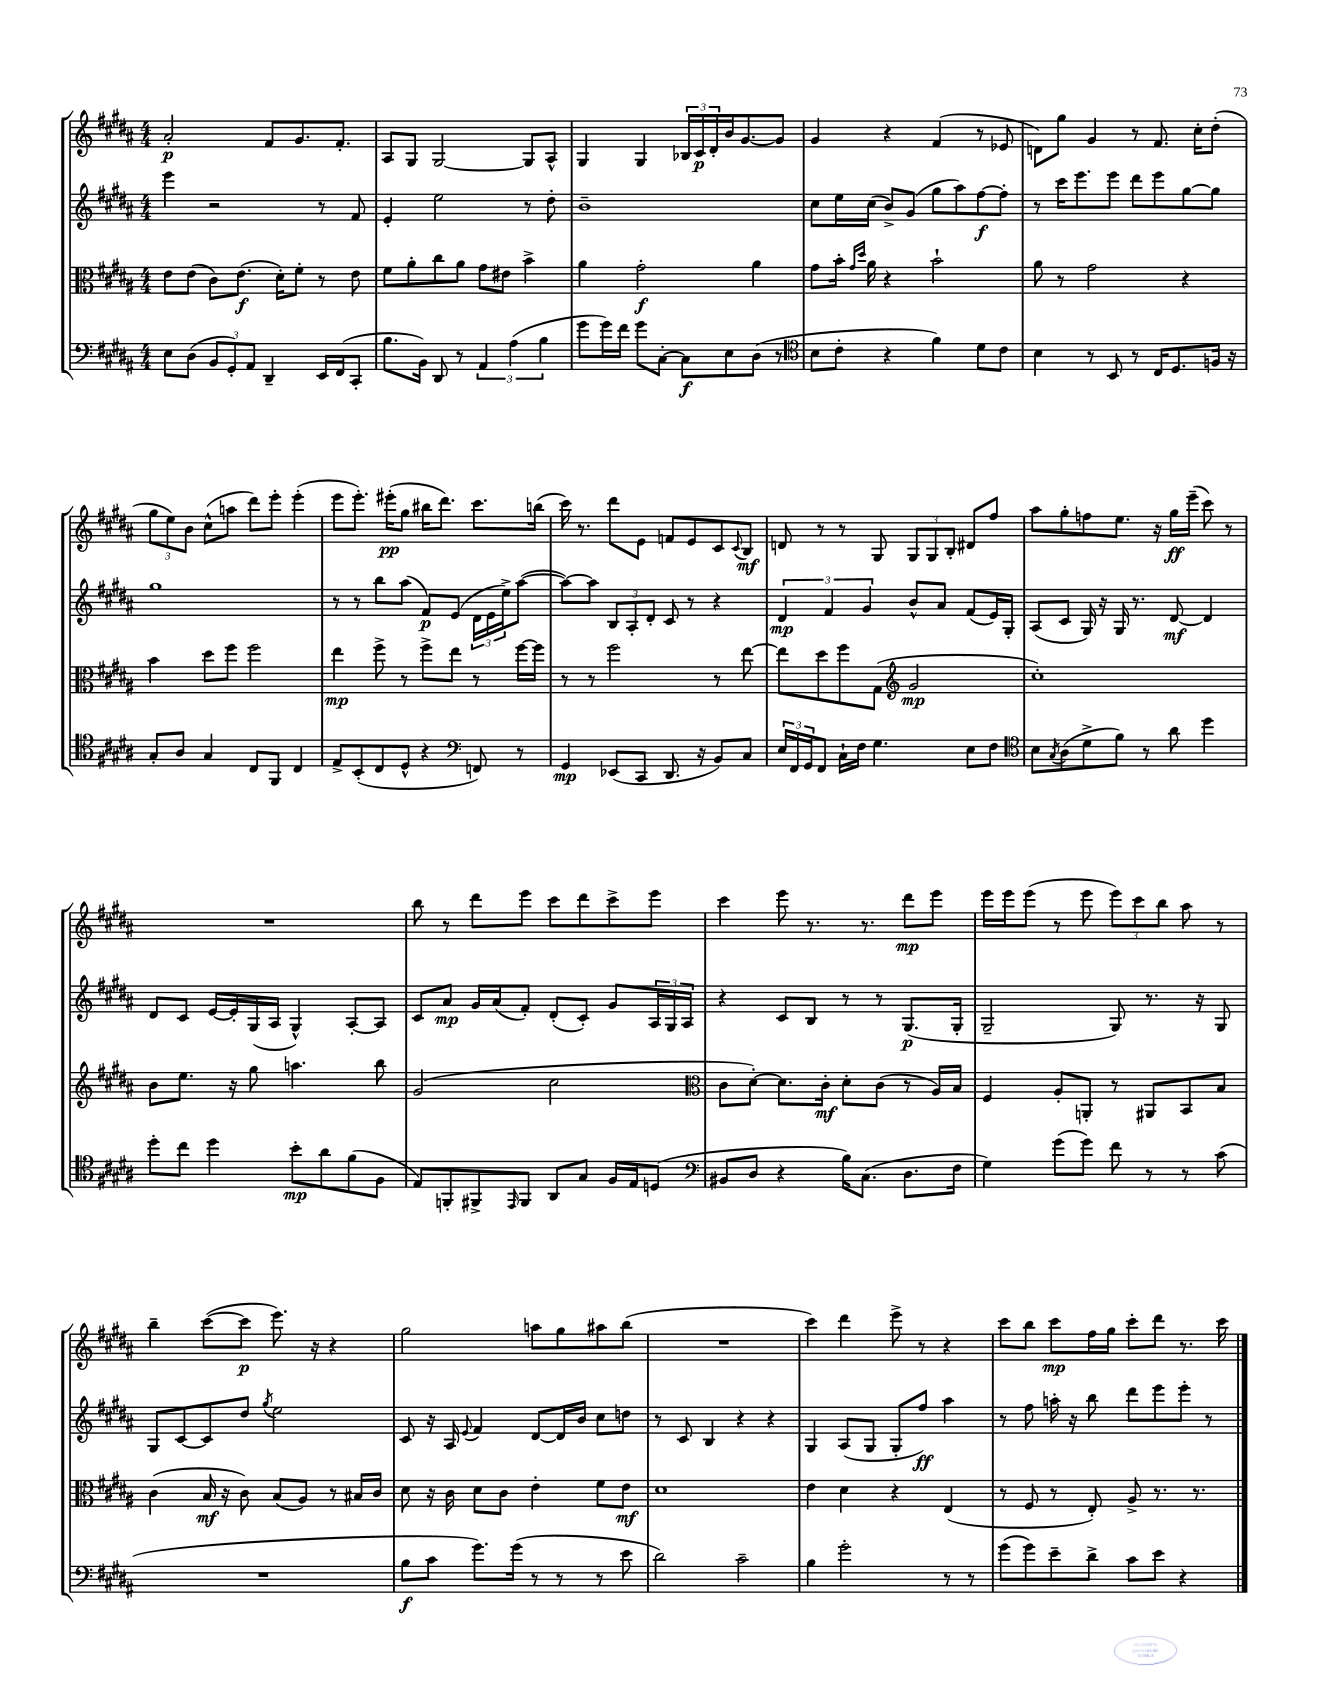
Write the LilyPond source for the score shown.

<<
\new StaffGroup <<
\new Staff = "s0" {
    \clef treble \key b \major \numericTimeSignature \time 4/4
    ais'2-.\p fis'8 gis'8. fis'8.-. |
    ais8 gis8 gis2~ gis8 ais8-^ |
    gis4 gis4 \tuplet 3/2 { bes16 cis'16\p dis'16-. } b'16 gis'8.~ gis'8 |
    gis'4 r4 fis'4( r8 ees'8 |
    d'8) gis''8 gis'4 r8 fis'8. cis''16-. dis''8-.( |
    \tuplet 3/2 { gis''8 e''8) b'8 } cis''8-^( a''8 dis'''8) e'''8-. e'''4-.( |
    e'''8 e'''8.-.) eis'''16-.\pp( gis''8 bis''16 dis'''8.) cis'''8. b''16( |
    cis'''16) r8. dis'''8 e'8 f'8 e'8 cis'8 \appoggiatura { cis'8 } b8\mf |
    d'8 r8 r8 gis8 \tuplet 3/2 { gis8 gis8 b8-. } dis'8 fis''8 |
    ais''8 gis''8-. f''8 e''8. r16 gis''16\ff e'''16--( cis'''8) r8 |
    R1 |
    b''8 r8 dis'''8 e'''8 cis'''8 dis'''8 cis'''8-> e'''8 |
    cis'''4 e'''8 r8. r8. dis'''8\mp e'''8 |
    e'''16 e'''16 e'''8( r8 e'''8 \tuplet 3/2 { e'''8) cis'''8 b''8 } ais''8 r8 |
    b''4-- cis'''8~( cis'''8\p e'''8.) r16 r4 |
    gis''2 a''8 gis''8 ais''8 b''8( |
    R1 |
    cis'''4) dis'''4 e'''8-> r8 r4 |
    cis'''8 b''8 cis'''8\mp fis''16 gis''16 cis'''8-. dis'''8 r8. cis'''16 \bar "|." |
}
\new Staff = "s1" {
    \clef treble \key b \major \numericTimeSignature \time 4/4
    e'''4 r2 r8 fis'8 |
    e'4-. e''2 r8 dis''8-. |
    b'1-- |
    cis''8 e''16 cis''16( b'8->) gis'8( gis''8 ais''8) fis''8~\f fis''8-. |
    r8 cis'''16 e'''8. e'''8 dis'''8 e'''8 gis''8~ gis''8 |
    gis''1 |
    r8 r8 b''8 ais''8( fis'8\p) e'8( \tuplet 3/2 { dis'16 e'16 e''16->) } ais''8~( |
    ais''8~) ais''8 \tuplet 3/2 { b8 ais8-. dis'8-. } cis'8 r8 r4 |
    \tuplet 3/2 { dis'4\mp fis'4 gis'4 } b'8-^ ais'8 fis'8( e'16) gis16-. |
    ais8( cis'8 gis16) r16 gis16 r8. dis'8~\mf dis'4 |
    dis'8 cis'8 e'16~ e'16-. gis16( ais16 gis4-^) ais8~-. ais8 |
    cis'8 ais'8\mp gis'16 ais'16( fis'8-.) dis'8-.( cis'8-.) gis'8 \tuplet 3/2 { ais16 gis16 ais16 } |
    r4 cis'8 b8 r8 r8 gis8.\p( gis16-. |
    gis2-- gis8) r8. r16 gis8 |
    gis8 cis'8~ cis'8 dis''8 \acciaccatura { gis''8 } e''2 |
    cis'8 r16 ais16 \appoggiatura { e'8 } fis'4 dis'8~ dis'16 b'16 cis''8 d''8 |
    r8 cis'8 b4 r4 r4 |
    gis4 ais8( gis8 gis8-. fis''8\ff) ais''4 |
    r8 fis''8 a''16-. r16 b''8 dis'''8 e'''8 e'''8-. r8 \bar "|." |
}
\new Staff = "s2" {
    \clef alto \key b \major \numericTimeSignature \time 4/4
    e'8 e'8( cis'8) e'8.\f( dis'16-.) fis'8-. r8 e'8 |
    fis'8 ais'8-. cis''8 ais'8 gis'8 eis'8 b'4-> |
    ais'4 gis'2-.\f ais'4 |
    gis'8 b'16-. \grace { gis'16 dis''16 } ais'16 r4 b'2-! |
    ais'8 r8 gis'2 r4 |
    b'4 dis''8 fis''8 fis''2 |
    e''4\mp fis''8-> r8 fis''8-> e''8 r8 fis''16~ fis''16 |
    r8 r8 fis''2 r8 e''8~ |
    e''8 dis''8 fis''8 gis8( \clef treble gis'2\mp |
    cis''1-.) |
    b'8 e''8. r16 gis''8 a''4. b''8 |
    gis'2( cis''2 |
    \clef alto cis'8 dis'8~-.) dis'8. cis'16-.\mf dis'8-. cis'8( r8 ais16) b16 |
    fis4 ais8-. a,8-. r8 ais,8 b,8 b8 |
    cis'4( b16\mf r16 cis'8) b8( ais8) r8 bis16 cis'16 |
    dis'8 r16 cis'16 dis'8 cis'8 e'4-. fis'8 e'8\mf |
    dis'1 |
    e'4 dis'4 r4 e4( |
    r8 fis8 r8 e8-.) ais8-> r8. r8. \bar "|." |
}
\new Staff = "s3" {
    \clef bass \key b \major \numericTimeSignature \time 4/4
    e8 dis8( \tuplet 3/2 { b,8 gis,8-.) ais,8 } dis,4-- e,16 fis,16( cis,8-. |
    b8. b,16) dis,8 r8 \tuplet 3/2 { ais,4 ais4( b4 } |
    gis'8 gis'16) fis'16 gis'8 cis8~-. cis8\f e8 dis8( r8 |
    \clef tenor b8 cis'8-. r4 fis'4) dis'8 cis'8 |
    b4 r8 b,8 r8 cis16 dis8. f16 r16 |
    gis8-. ais8 gis4 cis8 fis,8 cis4 |
    e8-> b,8-.( cis8 dis8-^ r4 \clef bass f,8) r8 |
    gis,4\mp ees,8( cis,8 dis,8. r16 b,8) cis8 |
    \tuplet 3/2 { e16 fis,16 gis,16 } fis,8 cis16-! fis16 gis4. e8 fis8 |
    \clef tenor b8 \acciaccatura { gis8 } ais8( dis'8-> fis'8) r8 ais'8 dis''4 |
    dis''8-. cis''8 dis''4 b'8-.\mp ais'8 fis'8( fis8 |
    e8) f,8-. fis,8-> \grace { e,16 } fis,8 ais,8 gis8 fis16 e16 d8( |
    \clef bass bis,8 dis8 r4 b16) cis8.( dis8. fis16 |
    gis4) gis'8( gis'8) fis'8 r8 r8 cis'8( |
    R1 |
    b8\f cis'8 gis'8.) gis'16( r8 r8 r8 e'8 |
    dis'2) cis'2-- |
    b4 gis'2-. r8 r8 |
    gis'8( gis'8) e'8-- dis'8-> cis'8 e'8 r4 \bar "|." |
}
>>
>>
\layout { \context { \Score \remove "Bar_number_engraver" } }
